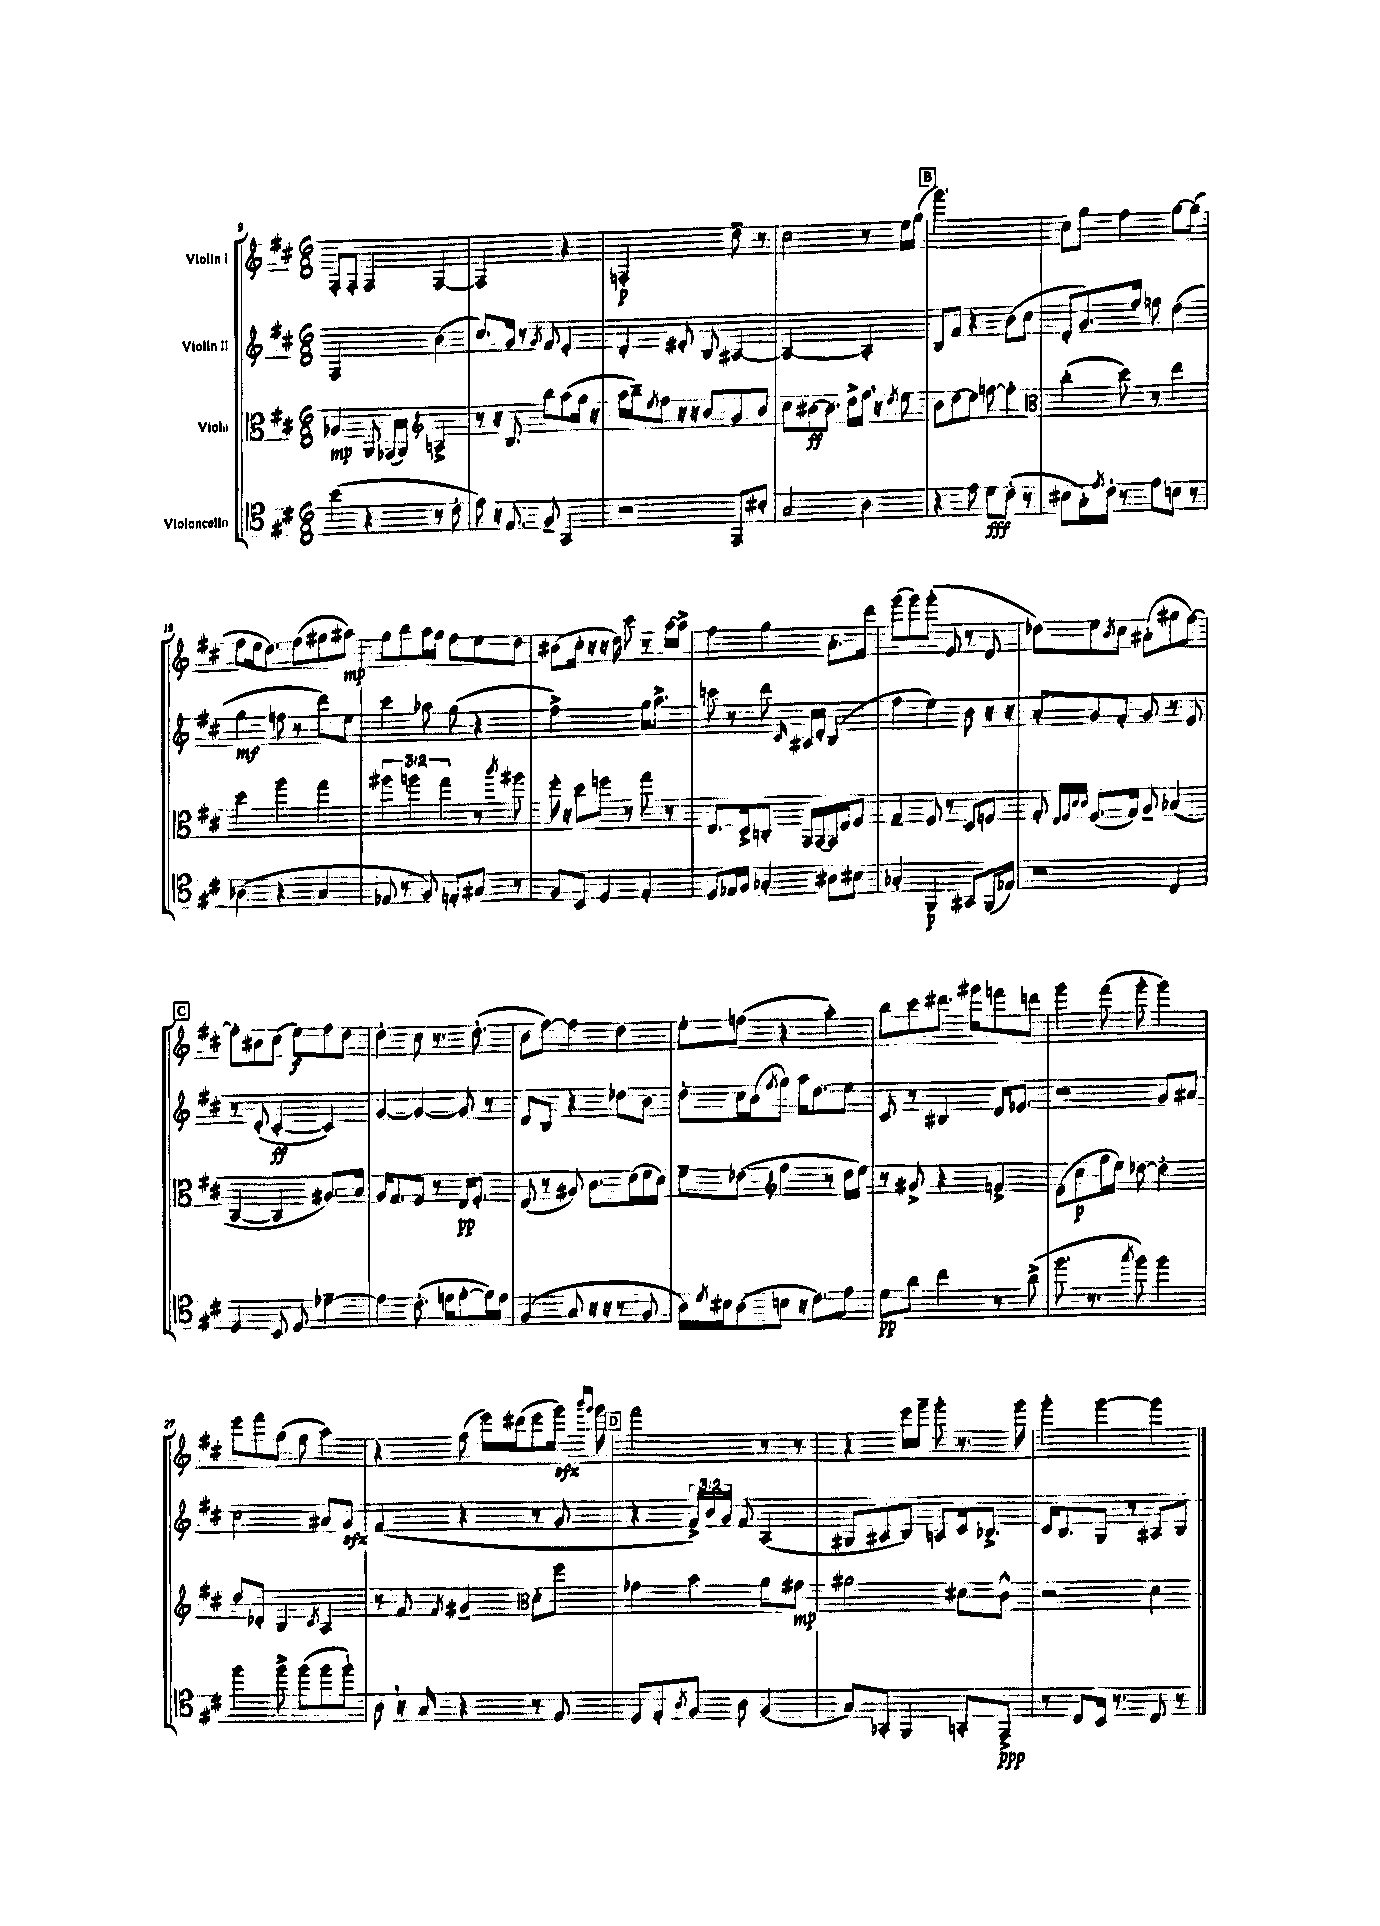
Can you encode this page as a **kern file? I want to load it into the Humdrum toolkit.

**kern	**dynam	**kern	**dynam	**kern	**dynam	**kern	**dynam
*part4	*part4	*part3	*part3	*part2	*part2	*part1	*part1
*staff4	*staff4	*staff3	*staff3	*staff2	*staff2	*staff1	*staff1
*I"Violoncello	*	*I"Viola	*	*I"Violin II	*	*I"Violin I	*
*clefC4	*	*clefC3	*	*clefG2	*	*clefG2	*
*k[f#c#]	*	*k[f#c#]	*	*k[f#c#]	*	*k[f#c#]	*
*M6/8	*	*M6/8	*	*M6/8	*	*M6/8	*
=9	=9	=9	=9	=9	=9	=9	=9
(4b\	.	4A-X/	mp	2F#/	.	8F#'/L	.
.	.	.	.	.	.	8F#'/J	.
4r	.	8AA/	.	.	.	4F#/	.
.	.	(16GG-X/LL	.	.	.	.	.
.	.	16AA/JJ)	.	.	.	.	.
*	*	*clefG2	*	*	*	*	*
8r	.	4An^/	.	(4b\	.	[4F#/	.
8c#'\	.	.	.	.	.	.	.
=10	=10	=10	=10	=10	=10	=10	=10
8e\)	.	8r	.	8.cc#/L)	.	2F#/]	.
16r	.	16r	.	.	.	.	.
8.E/	.	8.B/	.	16g/Jk	.	.	.
.	.	.	.	8r	.	.	.
.	.	.	.	8qg/	.	.	.
8F#~/	.	8bb\L	.	8f#/	.	.	.
4GG/	.	(8aa\	.	4e'/	.	4r	.
.	.	16gg\Jk	.	.	.	.	.
.	.	16r	.	.	.	.	.
=11	=11	=11	=11	=11	=11	=11	=11
2r	.	16aa\LL	.	4d'/	.	2Fn'/	p
.	.	16bb~\J)	.	.	.	.	.
.	.	8qee/	.	.	.	.	.
.	.	8ff#\J	.	.	.	.	.
.	.	16r	.	8e#X'/	.	.	.
.	.	16r	.	.	.	.	.
.	.	8b/L	.	8B/	.	.	.
8EE/L	.	8g/	.	[4A#X/	.	8dd~\	.
8B#X'/J	.	8b/J	.	.	.	8r	.
=12	=12	=12	=12	=12	=12	=12	=12
2G/	.	8cc#\L	.	2A#/_	.	2cc#\	.
.	.	[8b#X\	ff	.	.	.	.
.	.	8.b#\J]	.	.	.	.	.
.	.	16dd^\LL	.	.	.	.	.
4A\	.	16ff#,\JJ	.	4A#'/]	.	8r	.
.	.	16r	.	.	.	.	.
.	.	8qdd/	.	.	.	.	.
.	.	8ee\	.	.	.	16ee\LL	.
.	.	.	.	.	.	(16gg\JJ	.
!!LO:REH:place=s1:t=B
=13	=13	=13	=13	=13	=13	=13	=13
4r	.	8b\L	.	8B/L	.	2.ggg\)	.
.	.	[8dd\	.	8f#/J	.	.	.
8e\	.	8dd\J]	.	4r	.	.	.
8d\L	fff	[8ffn\	.	.	.	.	.
(8c#'\J	.	4ff'\]	.	(8b\L	.	.	.
8r	.	.	.	8cc#\J	.	.	.
=14	=14	=14	=14	=14	=14	=14	=14
*	*	*clefC3	*	*	*	*	*
8B#X\L	.	(4cc#'\	.	8d'/L	.	8cc#\L	.
16G'\L)	.	.	.	8.g/)	.	8gg\J	.
8qe/	.	.	.	.	.	.	.
16c#'\JJ	.	.	.	.	.	.	.
8r	.	8dd\)	.	.	.	4ff#\	.
.	.	.	.	16ff#/Jk	.	.	.
8e\L	.	8r	.	8ffn\	.	.	.
8Bn\J	.	4ee\	.	(4dd\	.	[8gg\L	.
8r	.	.	.	.	.	(8gg\J]	.
!!LO:LB:g=z
=15	=15	=15	=15	=15	=15	=15	=15
(4A-X\	.	4dd\	.	4gg\	mf	8ff#\L	.
.	.	.	.	.	.	16ee\k	.
.	.	.	.	.	.	8.dd\J)	.
4r	.	4aa\	.	8ffn\	.	.	.
.	.	.	.	8r	.	(8ff#\L	.
4G/	.	4gg\	.	8ddd\L)	.	8gg#X\	.
.	.	.	.	8ee\J	.	8aa#X\J)	mp
=16	=16	=16	=16	=16	=16	=16	=16
8E-X/	.	6aa#X\	.	4ccc#\	.	8gg\L	.
8r	.	.	.	.	.	8bb\	.
.	.	6aan\	.	.	.	.	.
8F#/)	.	.	.	8aa-X\	.	16aa\L	.
.	.	.	.	.	.	16gg\JJ	.
.	.	6gg\	.	.	.	.	.
8En'/L	.	.	.	(8gg\	.	8ff#\L	.
8G#X/J	.	8r	.	4r	.	8ee\	.
.	.	8qccc#/	.	.	.	.	.
8r	.	8aa#X\	.	.	.	8dd\J	.
=17	=17	=17	=17	=17	=17	=17	=17
8F#/L	.	16ff#'\	.	2ff#^\)	.	(8b#X\L	.
.	.	16r	.	.	.	.	.
8BB/J	.	8dd\L	.	.	.	16cc#'\Jk	.
.	.	.	.	.	.	16r	.
4D/	.	8ffn\J	.	.	.	16r	.
.	.	.	.	.	.	16dd\)	.
.	.	8r	.	.	.	8ccc#\	.
4E'/	.	8gg\	.	16gg\KL	.	8r	.
.	.	.	.	8.aa^\J	.	.	.
.	.	8r	.	.	.	[16aa\LL	.
.	.	.	.	.	.	16aa^\JJ]	.
=18	=18	=18	=18	=18	=18	=18	=18
8D/L	.	8.E/L	.	8cccn\	.	4ff#\	.
16E-X/L	.	.	.	8r	.	.	.
16F#/JJ	.	16D^/k	.	.	.	.	.
4G-X'/	.	8Cn'/J	.	8ddd\	.	4gg\	.
.	.	.	.	16qqc#/	.	.	.
.	.	16GG/LL	.	16A#X/LL	.	.	.
.	.	[16GG/	.	16d'/JJ	.	.	.
8A#X\L	.	16GG/]	.	(4B/	.	8.a'\L	.
.	.	16E/J	.	.	.	.	.
8B#X\J	.	8F#/J	.	.	.	.	.
.	.	.	.	.	.	16ddd\Jk	.
=19	=19	=19	=19	=19	=19	=19	=19
4G-X'/	.	4G~/	.	4ff#\	.	(8ggg\L	.
.	.	.	.	.	.	8ggg\)	.
4FF#/	p	8F#/	.	4ee\)	.	(8ggg'\J	.
.	.	8r	.	.	.	8e/	.
8GG#X/L	.	8D/L	.	8b\	.	8r	.
(16FF#/L	.	8Fn/J	.	16r	.	8d/	.
16E-X/JJ)	.	.	.	16r	.	.	.
=20	=20	=20	=20	=20	=20	=20	=20
2r	.	8G'/	.	8a'/L	.	8dd-X\L)	.
.	.	32qqE/LLL	.	.	.	.	.
.	.	32qqF#/	.	.	.	.	.
.	.	32qqc#/	.	.	.	.	.
.	.	32qqc#/JJJ	.	.	.	.	.
.	.	(8.F#/L	.	8g/	.	8ee\	.
.	.	.	.	.	.	8qb/	.
.	.	.	.	8f#'/J	.	8cc#\J	.
.	.	16G/Jk)	.	.	.	.	.
.	.	8A~/	.	8g/	.	(8a#X'\L	.
4C#/	.	(4B-X/	.	8r	.	8gg#X\	.
.	.	.	.	8e/	.	[8ff#\J)	.
!!LO:LB:g=z
!!LO:REH:place=s1:t=C
=21	=21	=21	=21	=21	=21	=21	=21
4D/	.	[4BB/	.	8r	.	8ff#'\L]	.
.	.	.	.	(8d'/	.	8b#X\	.
8BB/	.	4BB/]	.	[4c#'/	ff	(8cc#\J	.
8D/	.	.	.	.	.	8ee\L)	f
[4e-X~\	.	8.A#X/L)	.	4c#/])	.	8ff#\	.
.	.	.	.	.	.	8dd\J	.
.	.	16B/Jk	.	.	.	.	.
=22	=22	=22	=22	=22	=22	=22	=22
4e-\]	.	16A/KL	.	[4g/	.	4dd'\	.
.	.	8.G/	.	.	.	.	.
(8.c#'\	.	8F#/J	.	4g/_	.	8cc#\	.
.	.	8r	.	.	.	8.r	.
16en\KL	.	.	.	.	.	.	.
[8f#'\	.	16E/KL	pp	8g/]	.	.	.
.	.	8.F#'/J	.	.	.	(8.dd'\	.
16f#\L])	.	.	.	8r	.	.	.
16e\JJ	.	.	.	.	.	.	.
=23	=23	=23	=23	=23	=23	=23	=23
(4F#/	.	(8E/	.	8d/L	.	8b\L	.
.	.	8r	.	8B/J	.	[8ff#\J)	.
8G/	.	8A#X/)	.	4r	.	4ff#\]	.
16r	.	8.c#\L	.	.	.	.	.
16r	.	.	.	.	.	.	.
8r	.	.	.	8dd-X\L	.	4dd\	.
.	.	(16e\L	.	.	.	.	.
8F#/	.	16f#\	.	8b\J	.	.	.
.	.	16d\JJ)	.	.	.	.	.
=24	=24	=24	=24	=24	=24	=24	=24
16A\LL)	.	8f#~\L	.	8dd'\L	.	8ee'\L	.
8qd/	.	.	.	.	.	.	.
16B#X\J	.	.	.	.	.	.	.
(8A\	.	(8e-X\J	.	16cc#\L	.	(8ffn\J	.
.	.	.	.	(16b\J	.	.	.
*	*	*clefG2	*	*	*	*	*
.	.	.	.	8qff#/	.	.	.
8Bn\J	.	4ff#\	.	8gg\J)	.	4r	.
16r	.	.	.	16aa\KL	.	.	.
8.c#\L)	.	.	.	8.dd\	.	.	.
.	.	8r	.	.	.	4aa'\)	.
8e\J	.	16dd\LL	.	8ee\J	.	.	.
.	.	16ee\JJ)	.	.	.	.	.
=25	=25	=25	=25	=25	=25	=25	=25
8d\L	pp	8r	.	8c#/	.	8bb\L	.
8a\J	.	8g#X^/	.	8r	.	8ccc#\	.
4cc#\	.	4r	.	4B#X/	.	8.ddd#X\J	.
.	.	.	.	.	.	16ggg#X\KL	.
8r	.	4fn^/	.	16d/KL	.	8fffn\	.
.	.	.	.	8.e-X/J	.	.	.
(8a^\	.	.	.	.	.	8dddn\J	.
=26	=26	=26	=26	=26	=26	=26	=26
8.ff#\	.	(8e\L	.	2r	.	4ggg\	.
.	.	8cc#\	p	.	.	.	.
8.r	.	.	.	.	.	.	.
.	.	16gg\L	.	.	.	(8fff#\	.
.	.	16ee\JJ)	.	.	.	.	.
8qgg/	.	.	.	.	.	.	.
8ff#\)	.	[8dd-X\	.	.	.	8ggg'\	.
4ff#\	.	4dd-'\]	.	8g/L	.	4ggg\)	.
.	.	.	.	8a#X/J	.	.	.
!!LO:LB:g=z
=27	=27	=27	=27	=27	=27	=27	=27
4ff#\	.	8dd/L	.	2cc#\	.	8eee\L	.
.	.	8d-X'/J	.	.	.	8fff#\	.
8ff#^\	.	4B/	.	.	.	(8gg\J	.
(8ff#\L	.	.	.	.	.	8ff#\	.
.	.	8qc#/	.	.	.	.	.
8ff#\	.	4A/	.	8a#X/L	.	4aa\)	.
8ff#`\J)	.	.	.	8gzz/J	.	.	.
=28	=28	=28	=28	=28	=28	=28	=28
8A,\	.	8r	.	(4f#/	.	4r	.
16r	.	8f#/	.	.	.	.	.
16G/	.	.	.	.	.	.	.
.	.	8qf#/	.	.	.	.	.
4r	.	4g#X~/	.	4r	.	(8ff#\	.
.	.	.	.	.	.	16eee\LL)	.
.	.	.	.	.	.	(16ddd#X\J	.
*	*	*clefC3	*	*	*	*	*
8r	.	8d'\L	.	8r	.	8eee\	.
8E/	.	8ff#\J	.	8g/	.	16gggzz\Jk)	.
.	.	.	.	.	.	16qqbbb/LL	.
.	.	.	.	.	.	16qqggg/JJ	.
.	.	.	.	.	.	16ggg\	.
!!LO:REH:place=s1:t=D
=29	=29	=29	=29	=29	=29	=29	=29
8D/L	.	4g-X\	.	4r	.	2fff#\	.
8E'/	.	.	.	.	.	.	.
8qA/	.	.	.	.	.	.	.
8F#/J	.	4b\	.	24f#^/LL)	.	.	.
.	.	.	.	24b/	.	.	.
.	.	.	.	24g/JJ	.	.	.
8A\	.	.	.	8f#/	.	.	.
(4F#/	.	8a\L	.	(4A/	.	8r	.
.	.	8g#X\J	mp	.	.	8r	.
=30	=30	=30	=30	=30	=30	=30	=30
8G/L)	.	2a#X\	.	8G#X/L	.	4r	.
8GG-X'/J	.	.	.	8A#X/	.	.	.
4FF#/	.	.	.	8B/J)	.	16eee\LL	.
.	.	.	.	.	.	16ggg~\JJ	.
.	.	.	.	8An/L	.	8ggg'\	.
8GGn'/L	.	8d#X\L	.	16c#/k	.	8.r	.
.	.	.	.	8.B-X^/J	.	.	.
8EE^/J	ppp	8c#^^\J	.	.	.	.	.
.	.	.	.	.	.	16ggg\	.
=31	=31	=31	=31	=31	=31	=31	=31
8r	.	2r	.	16c#/KL	.	4ggg'\	.
.	.	.	.	8.B/	.	.	.
8C#/L	.	.	.	.	.	.	.
16BB/Jk	.	.	.	8G/J	.	[4ggg\	.
8.r	.	.	.	.	.	.	.
.	.	.	.	8r	.	.	.
8C#/	.	4d\	.	8A#X/L	.	4ggg\]	.
8r	.	.	.	8B/J	.	.	.
==	==	==	==	==	==	==	==
*-	*-	*-	*-	*-	*-	*-	*-
